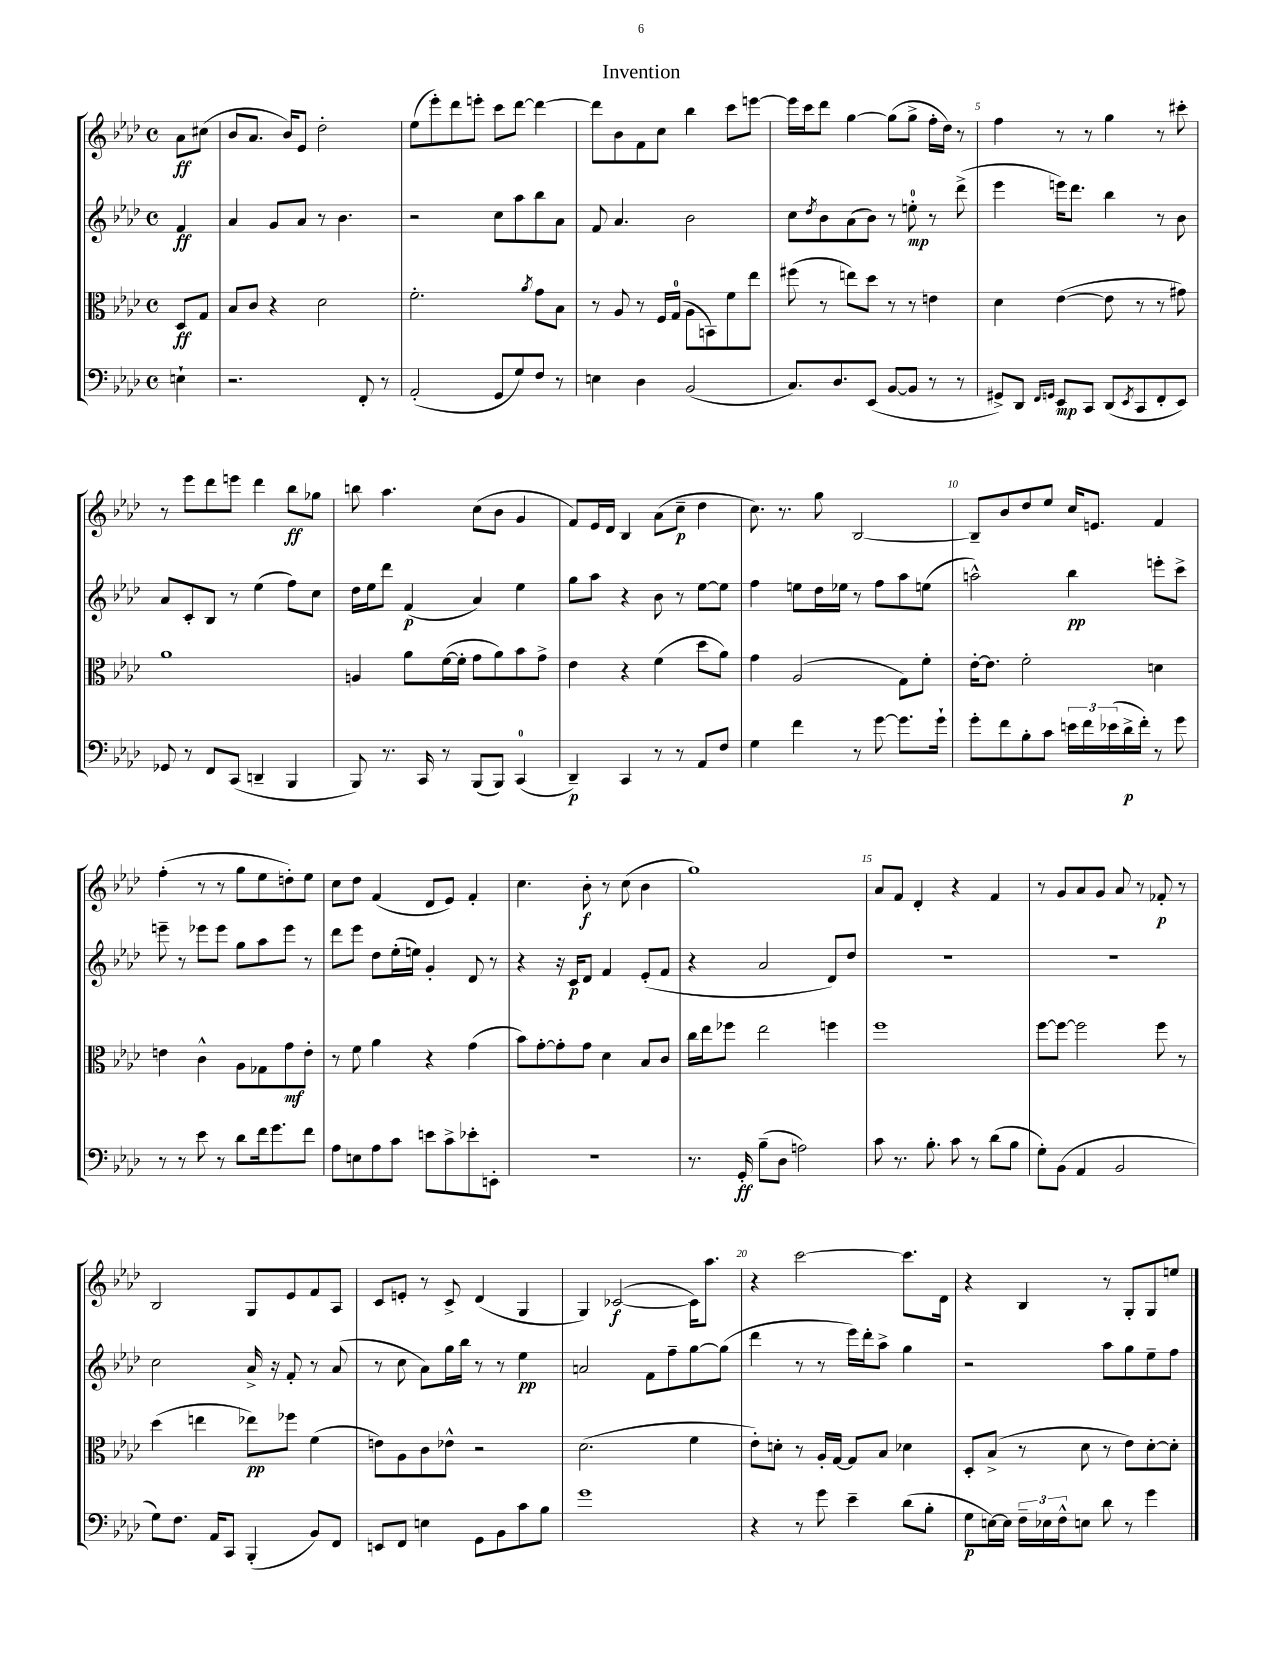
\header { title = "Invention" }
<<
\new StaffGroup <<
\new Staff = "s0" {
    \clef treble \key aes \major \defaultTimeSignature \time 4/4 \partial 4
    aes'8\ff cis''8( |
    bes'8 aes'8. bes'16) ees'8 des''2-. |
    ees''8( ees'''8-.) des'''8 e'''8-. c'''8 des'''8~ des'''4~ |
    des'''8 bes'8 f'8 c''8 bes''4 c'''8 e'''8~ |
    e'''16 c'''16 des'''8 g''4~ g''8( g''8-> f''16-. des''16) r8 |
    f''4 r8 r8 g''4 r8 cis'''8-. |
    r8 ees'''8 des'''8 e'''8 des'''4 bes''8\ff ges''8 |
    b''8 aes''4. c''8( bes'8 g'4 |
    f'8) ees'16 des'16 bes4 aes'8( c''8--\p des''4 |
    c''8.) r8. g''8 bes2~ |
    bes8-- bes'8 des''8 ees''8 c''16 e'8. f'4 |
    f''4-.( r8 r8 g''8 ees''8 d''8-.) ees''8 |
    c''8 des''8 f'4( des'8 ees'8) f'4-. |
    c''4. bes'8-.\f r8 c''8( bes'4 |
    g''1) |
    aes'8 f'8 des'4-. r4 f'4 |
    r8 g'8 aes'8 g'8 aes'8 r8 fes'8-.\p r8 |
    bes2 g8 ees'8 f'8 aes8 |
    c'8 e'8-. r8 c'8-> des'4( g4 |
    g4) ces'2~\f( ces'16) aes''8. |
    r4 c'''2~ c'''8. des'16 |
    r4 bes4 r8 g8-. g8 e''8 \bar "|." |
}
\new Staff = "s1" {
    \clef treble \key aes \major \defaultTimeSignature \time 4/4 \partial 4
    f'4\ff |
    aes'4 g'8 aes'8 r8 bes'4. |
    r2 c''8 aes''8 bes''8 aes'8 |
    f'8 aes'4. bes'2 |
    c''8 \acciaccatura { des''8 } bes'8 aes'8( bes'8) r8 e''8-0-.\mp r8 des'''8->( |
    ees'''4 e'''16) des'''8. bes''4 r8 bes'8 |
    aes'8 c'8-. bes8 r8 ees''4( f''8) c''8 |
    des''16 ees''16 des'''8 f'4\p( aes'4) ees''4 |
    g''8 aes''8 r4 bes'8 r8 ees''8~ ees''8 |
    f''4 e''8 des''16 ees''16 r8 f''8 aes''8 e''8( |
    a''2-^) bes''4\pp e'''8-. c'''8-> |
    e'''8-- r8 ees'''8 ees'''8 g''8 aes''8 ees'''8 r8 |
    des'''8 ees'''8 des''8 ees''16-.( e''16) g'4-. des'8 r8 |
    r4 r16 c'16\p des'8 f'4 ees'8-.( f'8 |
    r4 aes'2 des'8) des''8 |
    R1 |
    R1 |
    c''2 aes'16-> r16 f'8-. r8 aes'8( |
    r8 c''8 aes'8) g''16 bes''16 r8 r8 ees''4\pp |
    a'2 f'8 f''8-- g''8~ g''8( |
    des'''4 r8 r8 ees'''16) des'''16-. aes''8-> g''4 |
    r2 aes''8 g''8 ees''8-- f''8 \bar "|." |
}
\new Staff = "s2" {
    \clef alto \key aes \major \defaultTimeSignature \time 4/4 \partial 4
    des8\ff g8 |
    bes8 c'8 r4 des'2 |
    f'2.-. \acciaccatura { aes'8 } g'8 bes8 |
    r8 aes8 r8 f16 g16-0( aes8 b,8) f'8 ees''8 |
    fis''8( r8 e''8) des''8 r8 r8 e'4 |
    des'4 ees'4~( ees'8 r8 r8 gis'8) |
    aes'1 |
    a4 aes'8 f'16~( f'16-. g'8 aes'8) bes'8 g'8-> |
    ees'4 r4 f'4( des''8 aes'8) |
    g'4 aes2( g8) f'8-. |
    ees'16~-. ees'8. f'2-. d'4 |
    e'4 c'4-^ aes8 ges8 g'8\mf e'8-. |
    r8 f'8 aes'4 r4 g'4( |
    bes'8) g'8~-. g'8-. g'8 des'4 bes8 c'8 |
    c''16 ees''16 fes''8 ees''2 f''4 |
    f''1 |
    f''8~ f''8~ f''2 f''8 r8 |
    des''4( e''4 ees''8\pp) fes''8 f'4( |
    e'8) aes8 c'8 ees'8-^ r2 |
    des'2.( f'4 |
    ees'8-.) d'8-. r8 aes16-. g16~ g8 bes8 des'4 |
    des8-. bes8->( r8 des'8 r8 ees'8) des'8~-. des'8-. \bar "|." |
}
\new Staff = "s3" {
    \clef bass \key aes \major \defaultTimeSignature \time 4/4 \partial 4
    e4-! |
    r2. f,8-. r8 |
    aes,2-.( g,8 g8) f8 r8 |
    e4 des4 bes,2( |
    c8.) des8. ees,8( bes,8~ bes,8 r8 r8 |
    gis,8->) des,8 \grace { f,16 g,16 } ees,8\mp c,8 des,8( \acciaccatura { ees,8 } c,8 f,8-. ees,8) |
    ges,8 r8 f,8 c,8( d,4-- bes,,4 |
    bes,,8) r8. c,16 r8 bes,,8( bes,,8) c,4-0( |
    des,4--\p) c,4 r8 r8 aes,8 f8 |
    g4 f'4 r8 g'8~ g'8. g'16-! |
    g'8-. f'8 bes8-. c'8 \tuplet 3/2 { e'16 f'16 ees'16( } des'16->\p f'16-.) r8 g'8 |
    r8 r8 ees'8 r8 des'8 f'16 g'8. f'8 |
    aes8 e8 aes8 c'8 e'8 c'8-> ees'8-. e,8-. |
    R1 |
    r8. g,16-.\ff bes8--( des8 a2) |
    c'8 r8. bes8.-. c'8 r8 des'8( bes8 |
    g8-.) bes,8( aes,4 bes,2 |
    g8) f8. aes,16 c,8 bes,,4-.( bes,8) f,8 |
    e,8 f,8 e4 g,8 bes,8 c'8 bes8 |
    g'1 |
    r4 r8 g'8 ees'4-- des'8( bes8-. |
    g8\p e16~) e16 \tuplet 3/2 { f16-- ees16 f16-^ } e8 des'8 r8 g'4 \bar "|." |
}
>>
>>
\layout { \context { \Score \override BarNumber.break-visibility = ##(#f #t #t) barNumberVisibility = #(every-nth-bar-number-visible 5) } }
